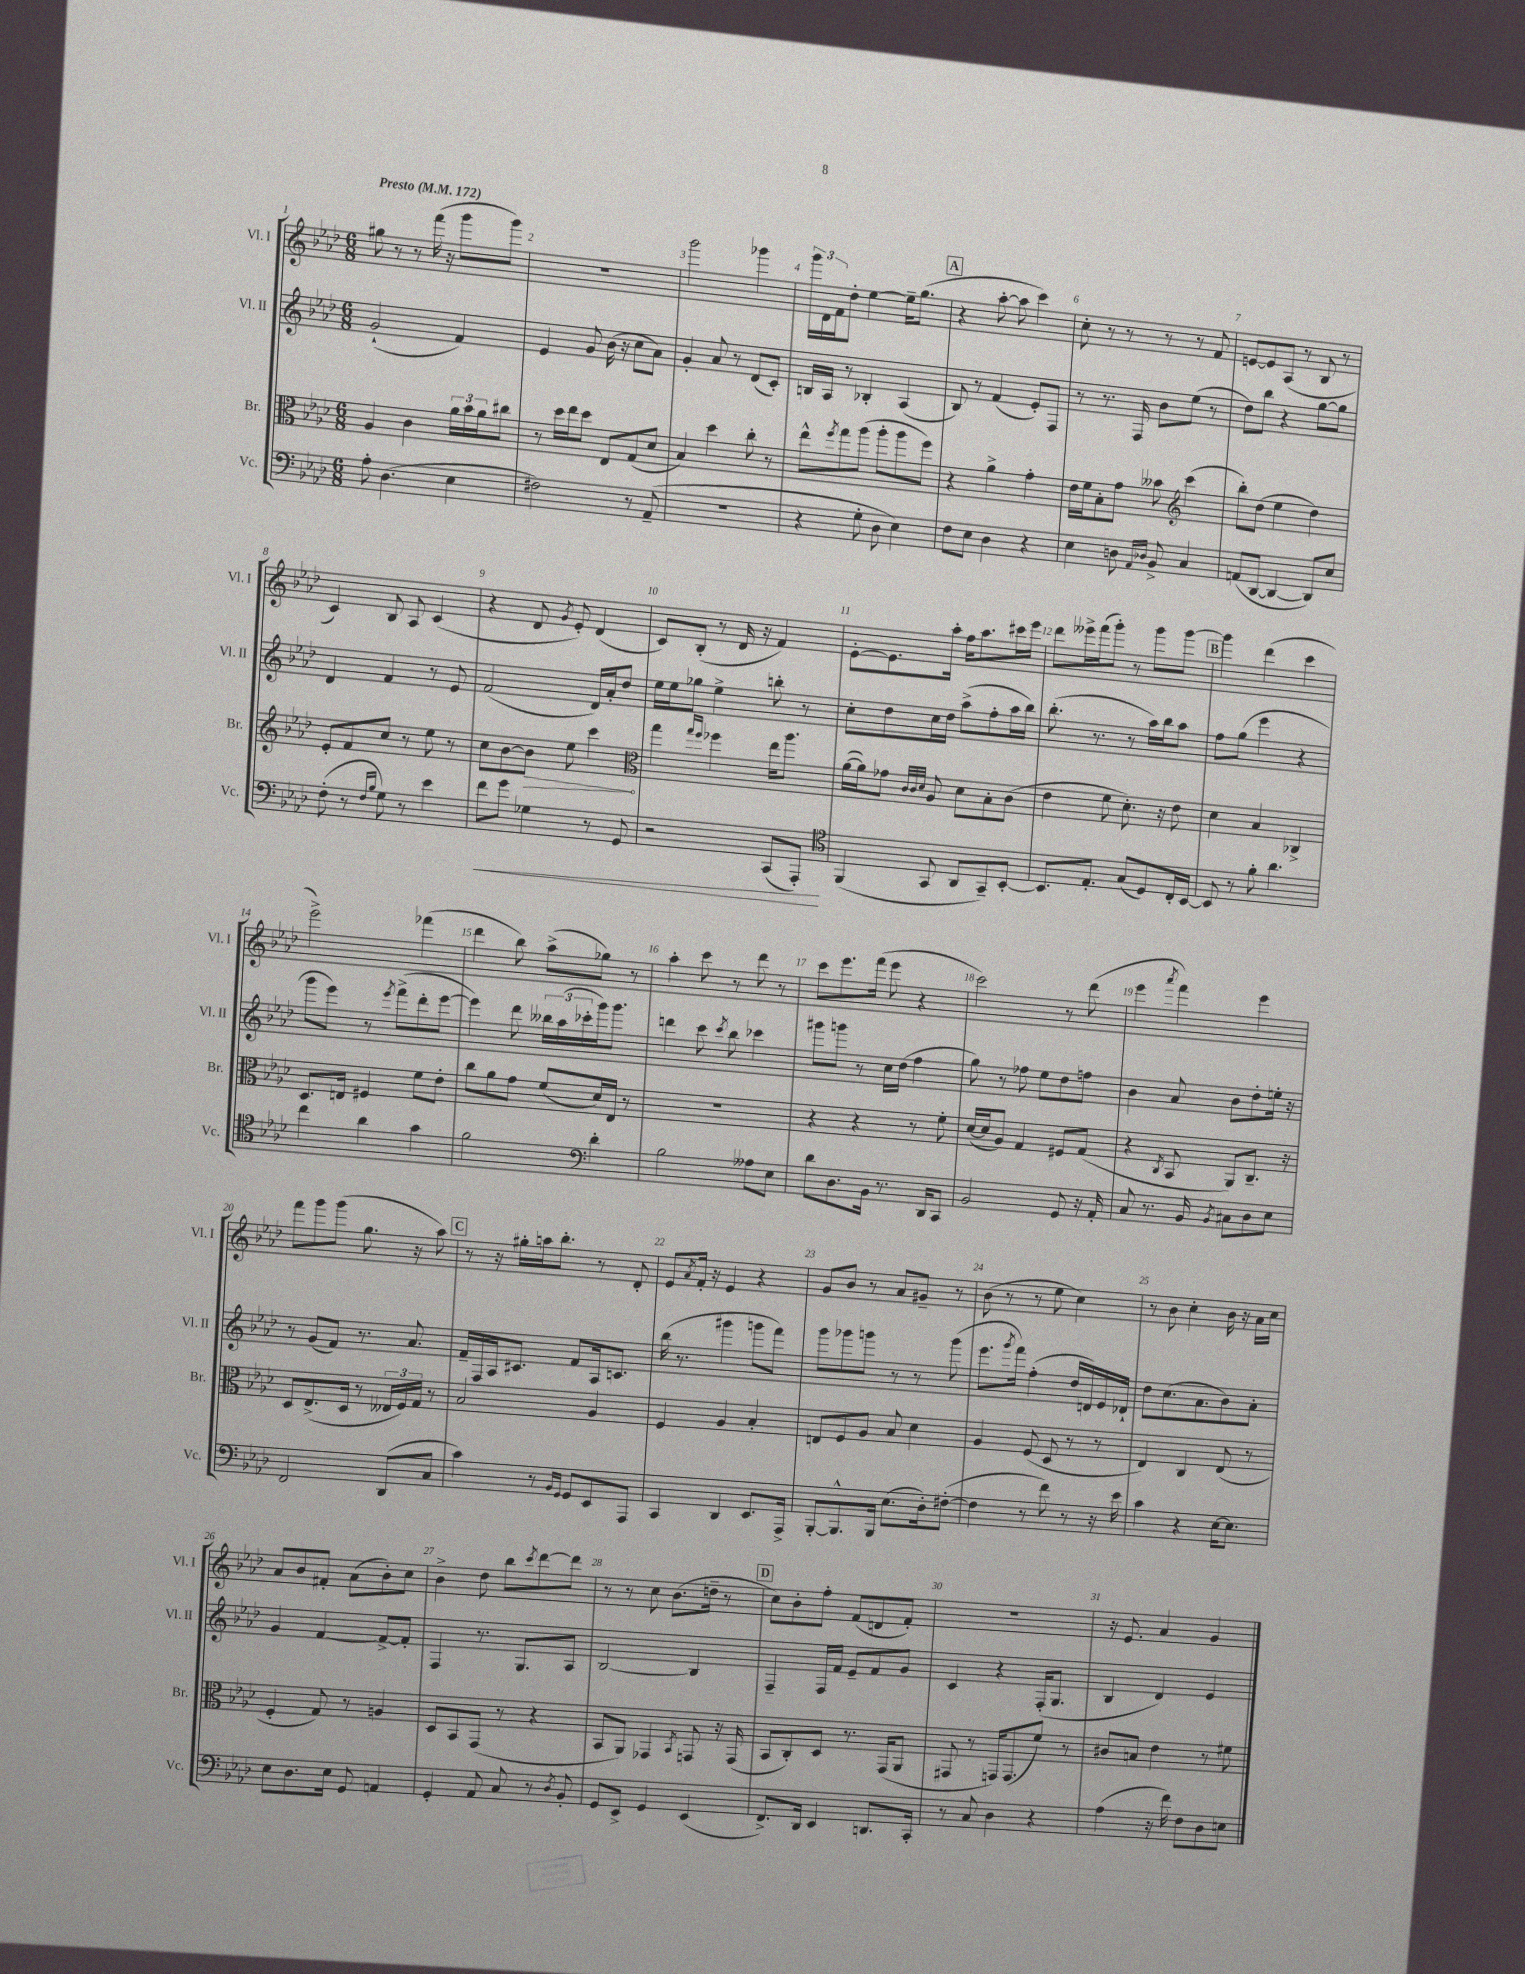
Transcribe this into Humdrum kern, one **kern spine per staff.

**kern	**kern	**kern	**kern
*staff4	*staff3	*staff2	*staff1
*clefF4	*clefC3	*clefG2	*clefG2
*k[b-e-a-d-]	*k[b-e-a-d-]	*k[b-e-a-d-]	*k[b-e-a-d-]
*M6/8	*M6/8	*M6/8	*M6/8
*MM172	*MM172	*MM172	*MM172
8A-'	4A-	(2g`	8gg#
(4.D-	.	.	8r
.	4c	.	8r
.	.	.	(16fff
.	.	.	16r
4E-	24a-	4f)	8ggg
.	24b-	.	.
.	24a-	.	.
.	8cc#	.	8ggg)
=	=	=	=
2F#)	8r	4e-	2.r
.	16dd-	.	.
.	16ee-	.	.
.	8dd-	8g	.
.	8E-	(16b-	.
.	.	16r	.
8r	(8G	8cc	.
(8AA-~	8d-	8a-)	.
=	=	=	=
2.r	4B-)	4g'	2ggg
.	4dd-	8a-	.
.	.	8r	.
.	8cc'	(8d-	4ggg-
.	8r	8c')	.
=	=	=	=
4r	8ee-^^	16B	24ggg
.	.	.	24d-
.	.	16A-	.
.	.	.	24f
.	8qff	.	.
.	8gg	8r	8dd-'
8G'	(8aa-	4B-'	[4ee-
8D-	8aa-'	.	.
4E-)	8aa-	(4A-	16ee-~]
.	.	.	(8.gg
.	8ff)	.	.
=	=	=	=
8F	4r	8B-)	4r
8E-	.	8r	.
4D-	4a-^	(4f	[8aa-'
.	.	.	8aa-]
4r	4g'	8e-')	4ccc)
.	.	8F	.
=	=	=	=
4E-	16e-	8r	8cc'
.	16f	.	.
.	8B-'	8.r	8r
8D	8g	.	8r
.	.	16F	.
16qqAA-	.	.	.
16qqD-	.	.	.
8BB-^	8b--	8b-	8r
*	*clefG2	*	*
4C	(4ccc	(8ee-	8r
.	.	8r	8f
=	=	=	=
(8AA	8bb-')	8dd-)	[8e
[8DD-	(8dd-	8bb-	8e]
4DD-_	4ee-	4r	(8A-
.	.	.	8r
8DD-])	4dd-)	[8gg	8B-
8E-	.	8gg]	8r
=	=	=	=
(8F'	8e-'	4d-	4c)
8r	8f	.	.
16qqF	.	.	.
16qqB-	.	.	.
8G)	8cc	4f	8B-
8r	8r	.	8A-
4e-	8ee-	8r	(4c
.	8r	8e-	.
=	=	=	=
8f	8cc	(2f	4r
8g	[8b-	.	.
4G-	8b-]	.	8d-
.	.	.	8qg
.	8ee-	.	8e-')
8r	4ccc	16d-)	(4d-
.	.	16a-'	.
8GG	.	8dd-	.
=	=	=	=
*	*clefC3	*	*
2r	4gg	16ee-	8c)
.	.	16ee-	.
.	.	8gg-	(8B-'
.	16qqgg	.	.
.	16qqff	.	.
.	4ff-	4ee-^	8r
.	.	.	16d-
.	.	.	16r
(8CC	16ee-	8bb'	4f)
.	8.aa-	.	.
8AAA-')	.	8r	.
=	=	=	=
*clefC4	*	*	*
(4FF	([16a-	8cc'	[8e-'
.	16a-])	.	.
.	8g-	8dd-	8.e-]
.	32qqc	.	.
.	32qqc	.	.
.	32qqd-	.	.
8GG	8A-	16cc	.
.	.	16dd-	16aa-'
8AA-	8d-	(8aa-^	16ff
.	.	.	8.aa-
8GG~)	8B-'	8ff'	.
[8BB-'	(8c	16aa-	16ccc#
.	.	16bb-)	16eee-
=	=	=	=
8.BB-]	4e-	(8.bb-'	8ddd-
.	.	.	16eee--^
8.E-'	.	8.r	(16fff
.	8f	.	8ggg')
(8G	8.d-')	8r	8r
8D-)	.	16aa-)	8ggg
.	16r	16bb-	.
16C'	8e-	8aa-	[8ggg
[16BB-	.	.	.
=	=	=	=
8BB-]	4d-	8ff	4ggg]
8r	.	(8gg	.
8f'	4B-	4eee-	(4ddd-
4.a-	.	.	.
.	4C-^	4r	4ccc
=	=	=	=
4cc	8.D-	8ggg	2eee-^)
.	.	8eee-)	.
.	16E	.	.
4a-	4F#	8r	.
.	.	8qeee-	.
.	.	(8fff^	.
4g	8f	8ddd-'	(4fff-
.	8e-'	[8eee-	.
=	=	=	=
2f	8cc	4eee-])	4ddd-
.	8a-	.	.
.	8g	8ddd-	8bb-)
.	(8f	24bb--	(8aa-^
.	.	(24aa-	.
.	.	24ccc-'	.
*clefF4	*	*	*
4d-'	16d-)	16ggg)	8gg-)
.	16E-	8.ggg	.
.	8r	.	8r
=	=	=	=
2B-	2.r	4ddd	4aa-'
.	.	8ccc	8ccc
.	.	8qccc	.
.	.	8bb-	8r
8A--	.	4ccc-	8ddd-
8E-	.	.	8r
=	=	=	=
8d-	4r	8ggg#	8ccc
8.D-	.	8ggg	8.eee-
.	4r	8r	.
16BB-	.	.	(16fff
8.r	.	16cc	8eee-
.	.	(16dd-	.
.	8r	4ff	4r
16DD-	.	.	.
8CC	8f'	.	.
=	=	=	=
2BB-	([16d-	8gg)	2ccc)
.	16d-]	.	.
.	8A-)	8r	.
.	4G	8ff-	.
.	.	8ee-	.
8GG	8F#	8dd-	8r
16r	(8G	8ff	(8ddd-
16AA-'	.	.	.
=	=	=	=
8C	4r	4b-	4eee-
8.r	.	.	.
.	8qC	.	8qaaa-
.	8BB-	8a-	4fff)
16BB-	.	.	.
8qBB-	.	.	.
8C#	8AA-)	8b-	.
8D-	8.C~	8dd-'	4eee-
8E-	.	16ee'	.
.	16r	16r	.
=	=	=	=
2FF	8D-	8r	8fff
.	(8.E-^	(8g	8ggg
.	.	8f)	(8ggg
.	16D-	.	.
.	8r	8.r	8.gg
(8DD-	24E--	.	.
.	24F)	.	.
.	.	8.a-	16r
.	24G	.	.
8C	8r	.	8aa-)
=	=	=	=
4c)	2B-	16f~	8r
.	.	16F	.
.	.	16A-	16r
.	.	8.c#	16gg#'
8r	.	.	16aa
.	.	.	8.bb-'
16qqBB-	.	.	.
16qqGG	.	.	.
8GG	.	8f	.
8EE-	4A-	16A-	8r
.	.	8.c	.
8AAA-	.	.	8d-'
=	=	=	=
4CC	4F	(16bb-	8e-
.	.	8.r	.
.	.	.	8qa-
.	.	.	16f'
.	.	.	16r
4DD-	4A-	4ggg#	4e-
8.EE-	4B-'	8ggg	4r
.	.	8fff)	.
16AAA-^	.	.	.
=	=	=	=
[8BBB-'	8E	8ggg	8g
8.BBB-^^]	8F	8ggg-	8b-
.	8A-	8ggg	8r
16BBB-	.	.	.
(8.E-	8B-	8r	8a-
.	4d-	8r	8g#~
16D-')	.	.	.
([8F#'	.	(8ggg	8r
=	=	=	=
4F#]	4A-	8.eee-	(8b-
.	.	.	8r
.	.	8qggg	.
.	.	16fff)	.
8r	(8F	(4ff'	8r
8f)	8D-	.	8ee-
8r	8r	16dd-	4cc)
.	.	16d)	.
16r	8r	16e-	.
16e-	.	16d-`	.
=	=	=	=
4c	4E-)	8dd-	8r
.	.	(8.cc	8b-
4r	4C	.	4cc'
.	.	8.a-	.
[16E-	(8E-	8b-)	16b-
8.E-]	.	.	16r
.	8r	8a-'	16a-
.	.	.	16cc
=	=	=	=
8E-	4F'	4g	8a-
8.D-	.	.	8b-
.	8G)	[4f	8f#'
16E-	.	.	.
8GG	8r	.	(8a-
4AA	4A	8f^_	8b-')
.	.	8f']	8cc
=	=	=	=
4GG'	8D-	4F	4b-^
.	8BB-	.	.
8AA-	(8GG	8.r	8dd-
8C	8r	.	8bb-
.	.	8.G	.
.	.	.	8qccc
8r	4r	.	[8ddd-
8qD-	.	.	.
8BB-'	.	8A-	8ddd-]
=	=	=	=
8GG	8BB-	[2B-	8r
8EE-^	8AA-)	.	8r
4GG	4GG-	.	8cc
.	.	.	(8.b-
.	8qBB-	.	.
(4EE-	8GG	4B-]	.
.	.	.	16dd~
.	16r	.	8r
.	(16GG	.	.
=	=	=	=
8.FF^)	8BB-	4F~	8cc)
.	8C')	.	8b-'
16DD-	.	.	.
4EE-	8D-	16F	8ff'
.	.	16f	.
.	8.r	8e-~	(8f
8.DD	.	8f	8d
.	(16GG	.	.
.	8AA-	8g	8f')
16CC'	.	.	.
=	=	=	=
8r	8GG#	4c	2.r
8C	8r	.	.
4D-	16GG)	4r	.
.	(8.GG	.	.
4r	8f)	(16F'	.
.	.	8.G	.
.	8r	.	.
=	=	=	=
(4A-	8c#	4B-	16r
.	.	.	8.e-
.	8B	.	.
16r	4e-	4d-)	4a-
16f)	.	.	.
8F	.	.	.
8D-	8r	4e-	4g
8E	8f#	.	.
==	==	==	==
*-	*-	*-	*-
